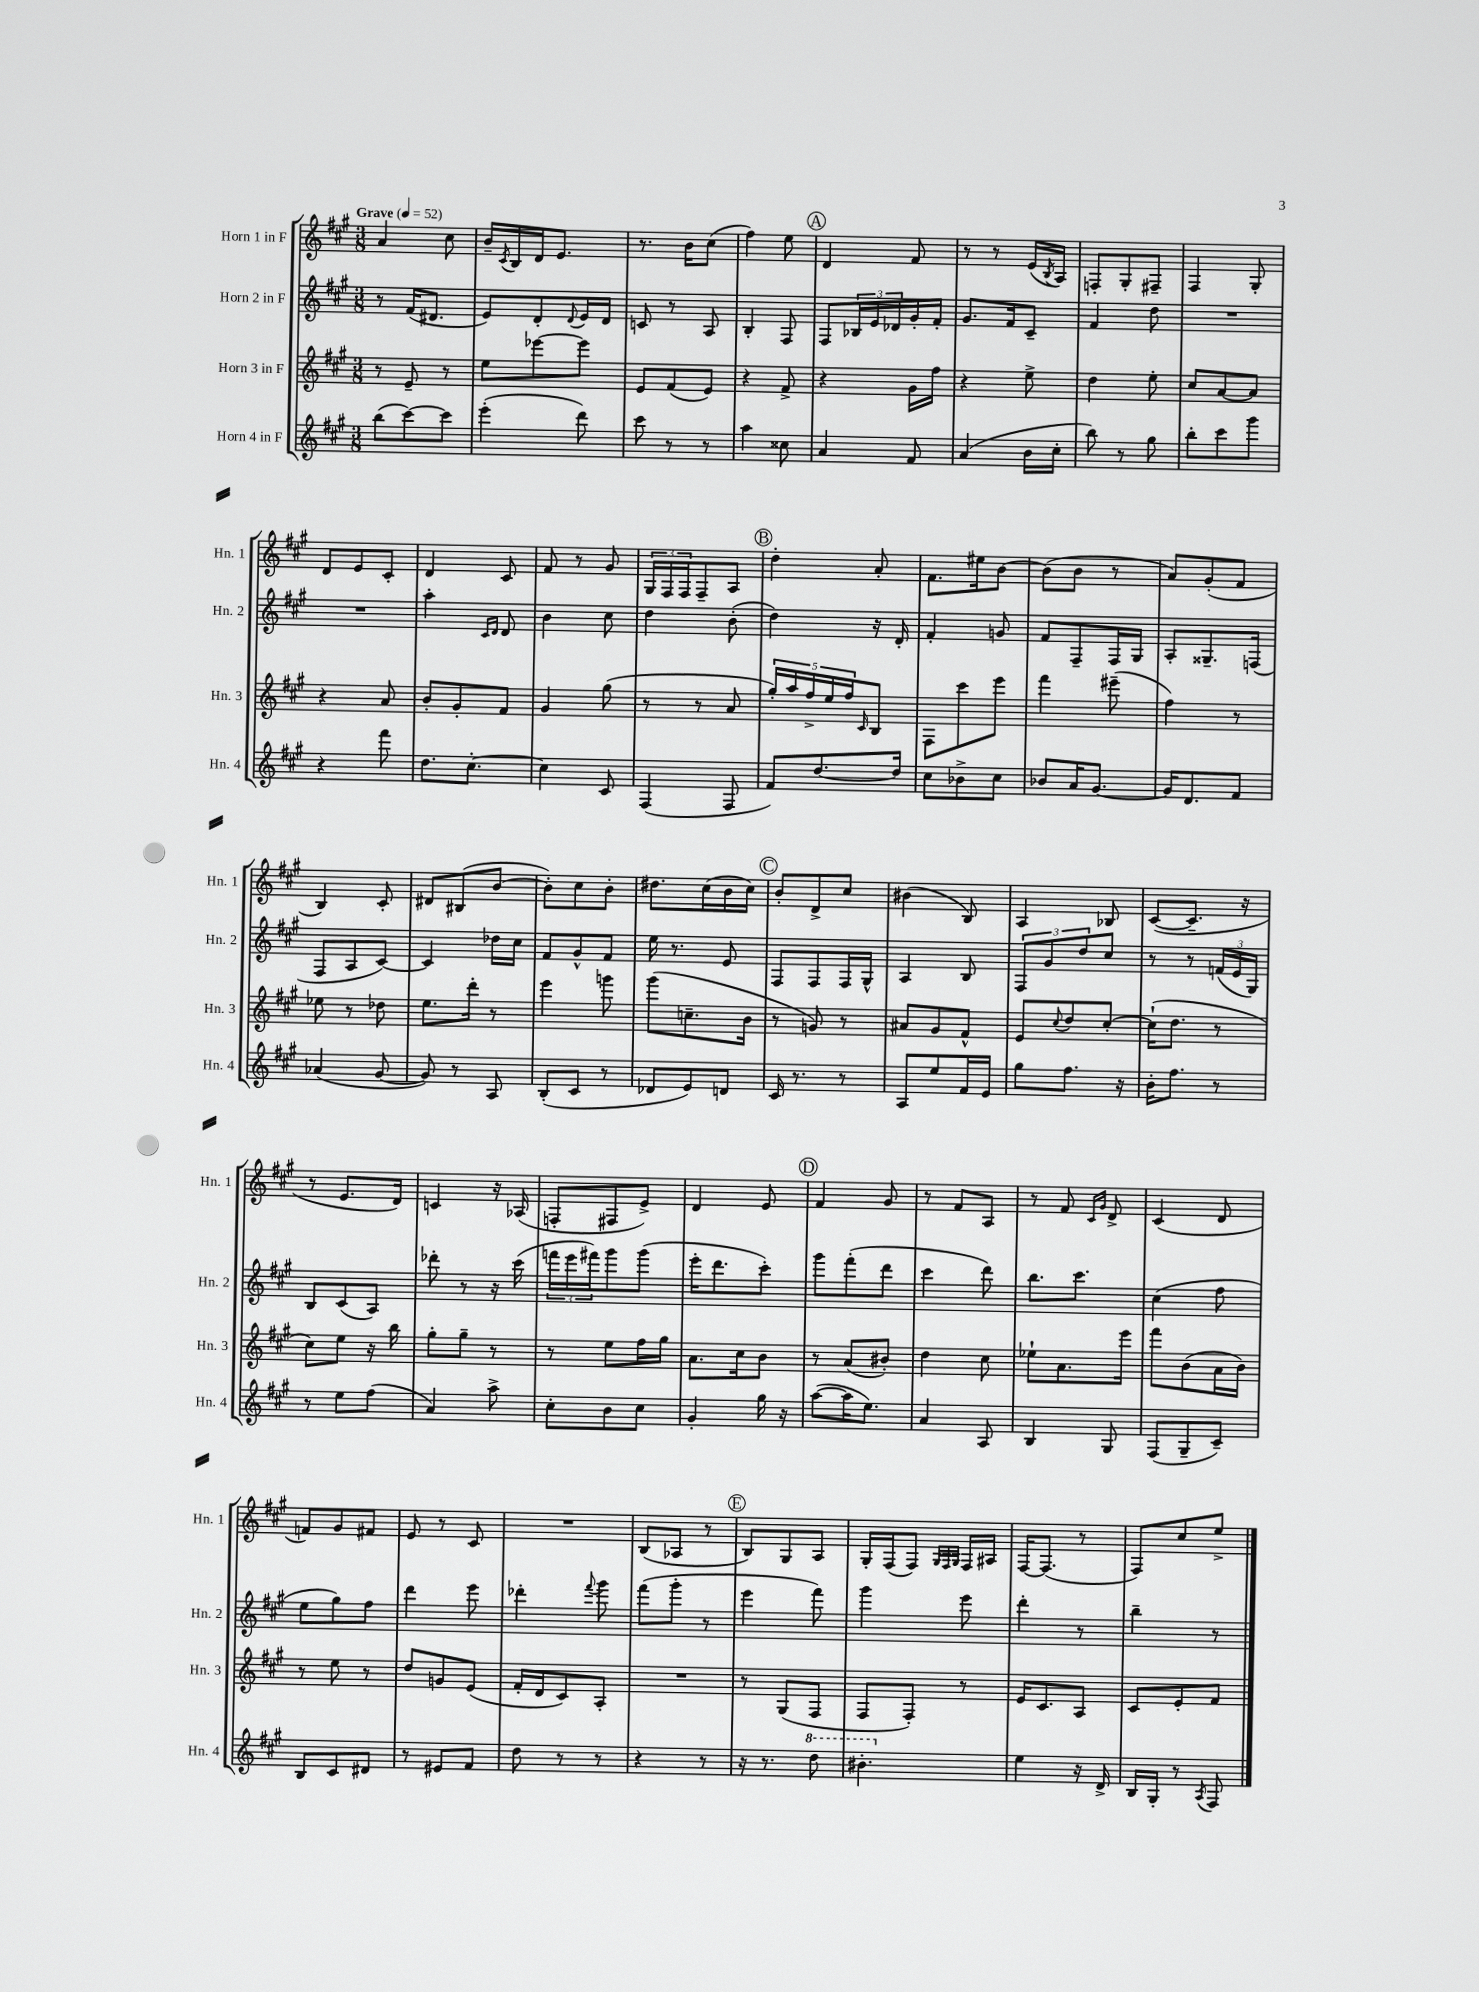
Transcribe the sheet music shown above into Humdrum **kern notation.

**kern	**kern	**kern	**kern
*part4	*part3	*part2	*part1
*staff4	*staff3	*staff2	*staff1
*I"Horn 4 in F	*I"Horn 3 in F	*I"Horn 2 in F	*I"Horn 1 in F
*I'Hn. 4	*I'Hn. 3	*I'Hn. 2	*I'Hn. 1
*clefG2	*clefG2	*clefG2	*clefG2
*k[f#c#g#]	*k[f#c#g#]	*k[f#c#g#]	*k[f#c#g#]
*M3/8	*M3/8	*M3/8	*M3/8
*MM52	*MM52	*MM52	*MM52
=1	=1	=1	=1
!	!	!	!LO:TX:a:B:t=Grave
(8bb\L	8r	8r	4a/
[8ccc#\)	8e~/	(16f#/KL	.
.	.	8.d#X/J	.
8ccc#\J]	8r	.	8cc#\
=2	=2	=2	=2
(4eee'\	8ee\L	8e/L)	16b~/LL
.	.	.	8qc#/
.	.	.	16B/
.	[8eee-X\	8d'/	16d/J
.	.	.	8.e/J
.	.	8qqd/	.
8ddd\)	8eee-\J]	16e/L	.
.	.	16d/JJ	.
=3	=3	=3	=3
8ccc#\	8e/L	8cn/	8.r
8r	(8f#/	8r	.
.	.	.	16b\KL
8r	8e/J)	8A/	(8cc#\J
=4	=4	=4	=4
4aa\	4r	4B'/	4ff#\)
8cc##X\	8f#^/	8F#/	8ee\
!!LO:REH:place=s1:t=A
=5	=5	=5	=5
4a/	4r	8F#/L	4d/
.	.	24B-X/L	.
.	.	24e/	.
.	.	24d-X/	.
8f#/	16g#\LL	16g#'/	8f#/
.	16ff#\JJ	16f#'/JJ	.
=6	=6	=6	=6
(4a/	4r	8.g#/L	8r
.	.	.	8r
.	.	16f#/k	.
16b\LL	8ee^\	8c#~/J	(16e/LL
.	.	.	8qB/
16cc#'\JJ	.	.	16A/JJ)
=7	=7	=7	=7
8bb\)	4dd\	4f#/	8Fn'/L
8r	.	.	8G#'/
8gg#\	8ee'\	8dd\	8F#X~/J
=8	=8	=8	=8
8bb'\L	8cc#/L	4.r	4F#/
8ccc#\	[8a/	.	.
8ggg#\J	8a/J]	.	8G#'/
!!LO:LB:g=z
=9	=9	=9	=9
4r	4r	4.r	8d/L
.	.	.	8e/
8fff#\	8a/	.	8c#'/J
=10	=10	=10	=10
8.dd\L	8b'/L	4aa'\	4d/
.	8g#'/	.	.
[8.cc#'\J	.	.	.
.	.	16qqc#/LL	.
.	.	16qqd/JJ	.
.	8f#/J	8d/	8c#/
=11	=11	=11	=11
4cc#\]	4g#/	4b\	8f#/
.	.	.	8r
8c#/	(8gg#\	8cc#\	8g#/
=12	=12	=12	=12
(4F#/	8r	4dd\	24G#/LL
.	.	.	24F#/
.	.	.	24F#/J
.	8r	.	8F#~/
8F#/	8a/	(8b'\	8A/J
!!LO:REH:place=s1:t=B
=13	=13	=13	=13
8f#/L)	20gg#'/LL)	4dd\)	4dd'\
.	20aa/	.	.
.	20ff#^/	.	.
[8.dd/	.	.	.
.	20ee/	.	.
.	20ff#/J	.	.
.	16qqc#/	.	.
.	8B/J	16r	8a'/
16dd/Jk]	.	16d'/	.
=14	=14	=14	=14
8cc#\L	8F#\L	4f#'/	8.f#\L
8b-X^\	8ccc#\	.	.
.	.	.	16ee#X\k
8cc#\J	8eee\J	8gn/	[8b\J
=15	=15	=15	=15
8b-X/L	4fff#\	8f#/L	(8b\L]
16a/K	.	8F#~/	8b\J
[8.g#/J	.	.	.
.	(8eee#X~\	16F#/L	8r
.	.	16G#/JJ	.
=16	=16	=16	=16
16g#/KL]	4ff#\)	8A'/L	8a/L)
8.d/	.	.	.
.	.	8.G##X~/	(8g#'/
8f#/J	8r	.	8f#/J
.	.	(16Fn/Jk	.
!!LO:LB:g=z
=17	=17	=17	=17
(4a-X/	8ee-X\	8F#/L	4B/)
.	8r	8A/	.
[8g#/	8dd-X\	[8c#/J)	8c#'/
=18	=18	=18	=18
8g#/])	8.ee\L	4c#/]	8d#X/L
8r	.	.	(8B#X/
.	16ddd'\Jk	.	.
8A/	8r	16dd-X\LL	[8b/J
.	.	16cc#\JJ	.
=19	=19	=19	=19
(8B'/L	4eee\	8f#/L	8b'\L])
8c#/J	.	8g#^^/	8cc#\
8r	8gggn\	8f#/J	8b'\J
=20	=20	=20	=20
8d-X/L	(8ggg#\L	16ee\	8.dd#X\L
.	.	8.r	.
8e/)	8.ccn~\	.	.
.	.	.	(16cc#\L
8dn/J	.	8e/	16b\
.	16b\Jk	.	16cc#\JJ)
!!LO:REH:place=s1:t=C
=21	=21	=21	=21
16c#/	8r	8F#/L	8b'/L
8.r	.	.	.
.	8gn/)	8F#/	8d^/
8r	8r	16F#/L	8cc#/J
.	.	16G#^^/JJ	.
=22	=22	=22	=22
8A/L	8a#X/L	4A/	(4b#X\
8ee/	8g#/	.	.
16f#/L	8f#^^/J	8B/	8B/)
16e/JJ	.	.	.
=23	=23	=23	=23
8gg#\L	8e/L	12F#/L	4A/
.	.	12g#/	.
.	8qqcc#/	.	.
8.ff#\J	8dd/	.	.
.	.	12dd/	.
.	[8cc#'/J	8cc#/J	8B-X/
16r	.	.	.
=24	=24	=24	=24
16b'\KL	(16cc#`\KL]	8r	([8c#/L
8.ff#\J	8.dd\J	.	.
.	.	8r	8.c#~/J]
8r	8r	(24fn/LL	.
.	.	24e/	.
.	.	.	16r
.	.	24G#/JJ)	.
!!LO:LB:g=z
=25	=25	=25	=25
8r	8cc#\L)	8B/L	8r
8ee\L	8ee\J	(8c#/	8.e/L
(8ff#\J	16r	8A/J)	.
.	16bb\	.	16d/Jk)
=26	=26	=26	=26
4a/)	8gg#'\L	8ddd-X'\	4cn/
.	8gg#~\J	8r	.
8aa^\	8r	16r	16r
.	.	(16ccc#\	(16A-X/
=27	=27	=27	=27
8cc#'\L	8r	24fffn\LL	8Fn'/L
.	.	24eee\	.
.	.	24fff#X\J)	.
8b\	8ee\L	8ggg#\	8F#X/
8cc#\J	16ff#\L	(8ggg#\J	8e^/J)
.	16gg#\JJ	.	.
=28	=28	=28	=28
4g#'/	8.a\L	16eee'\KL	4d/
.	.	8.ddd\	.
.	16cc#\k	.	.
16gg#\	8b\J	8ccc#'\J)	8e/
16r	.	.	.
!!LO:REH:place=s1:t=D
=29	=29	=29	=29
([8aa\L	8r	8ggg#\L	4f#/
16aa\K]	(8a/L	(8fff#'\	.
8.ee\J)	.	.	.
.	8b#X'/J)	8ddd\J	8g#/
=30	=30	=30	=30
4a/	4dd\	4ccc#\	8r
.	.	.	8f#/L
8A/	8cc#\	8ddd\)	8A/J
=31	=31	=31	=31
4B/	8ee-X`\L	8.bb\L	8r
.	8.a\	.	8f#/
.	.	8.ccc#\J	.
.	.	.	16qqc#/LL
.	.	.	16qqg#/JJ
8G#/	.	.	8d^/
.	16eee\Jk	.	.
=32	=32	=32	=32
(8F#/L	8fff#\L	(4cc#\	(4c#/
8G#~/	(8b\	.	.
8c#~/J)	16a\L	8ff#\	8d/
.	16b\JJ)	.	.
!!LO:LB:g=z
=33	=33	=33	=33
8B/L	8r	8ee\L	8fn/L)
8c#/	8ee\	8gg#\)	8g#/
8d#X/J	8r	8ff#\J	8f#X/J
=34	=34	=34	=34
8r	8dd/L	4ddd\	8e/
8e#X/L	8gn/	.	8r
8f#/J	(8e/J	8eee\	8c#/
=35	=35	=35	=35
8dd\	16f#'/LL	4ddd-X'\	4.r
.	16d/J	.	.
8r	8c#/)	.	.
.	.	8qqfff#/	.
8r	8A'/J	8ggg#\	.
=36	=36	=36	=36
4r	4.r	(8fff#\L	(8B/L
.	.	8ggg#'\J	8A-X/J
8r	.	8r	8r
!!LO:REH:place=s1:t=E
=37	=37	=37	=37
16r	8r	4eee\	8B/L)
8.r	.	.	.
.	(8G#/L	.	8G#/
*8va	*	*	*
8ddd\	8F#/J	8fff#\)	8A/J
=38	=38	=38	=38
4.bb#X'\	8F#/L	4ggg#\	16G#'/LL
.	.	.	(16F#/J
.	8F#'/J)	.	8F#/J)
.	.	.	32qqG#/LLL
.	.	.	32qqF#/
.	.	.	32qqG#/JJJ
.	8r	8eee\	16F#/LL
.	.	.	16A#X/JJ
=39	=39	=39	=39
*X8va	*	*	*
4ee\	16e/KL	4ddd'\	[16F#/KL
.	8.c#/	.	(8.F#/J]
16r	8A/J	8r	8r
16d^/	.	.	.
=40	=40	=40	=40
16B/LL	8c#/L	4bb~\	8F#/L)
16G#'/JJ	.	.	.
8r	8e'/	.	8cc#/
8qA/	.	.	.
8F#/	8f#/J	8r	8ee^/J
==	==	==	==
*-	*-	*-	*-
